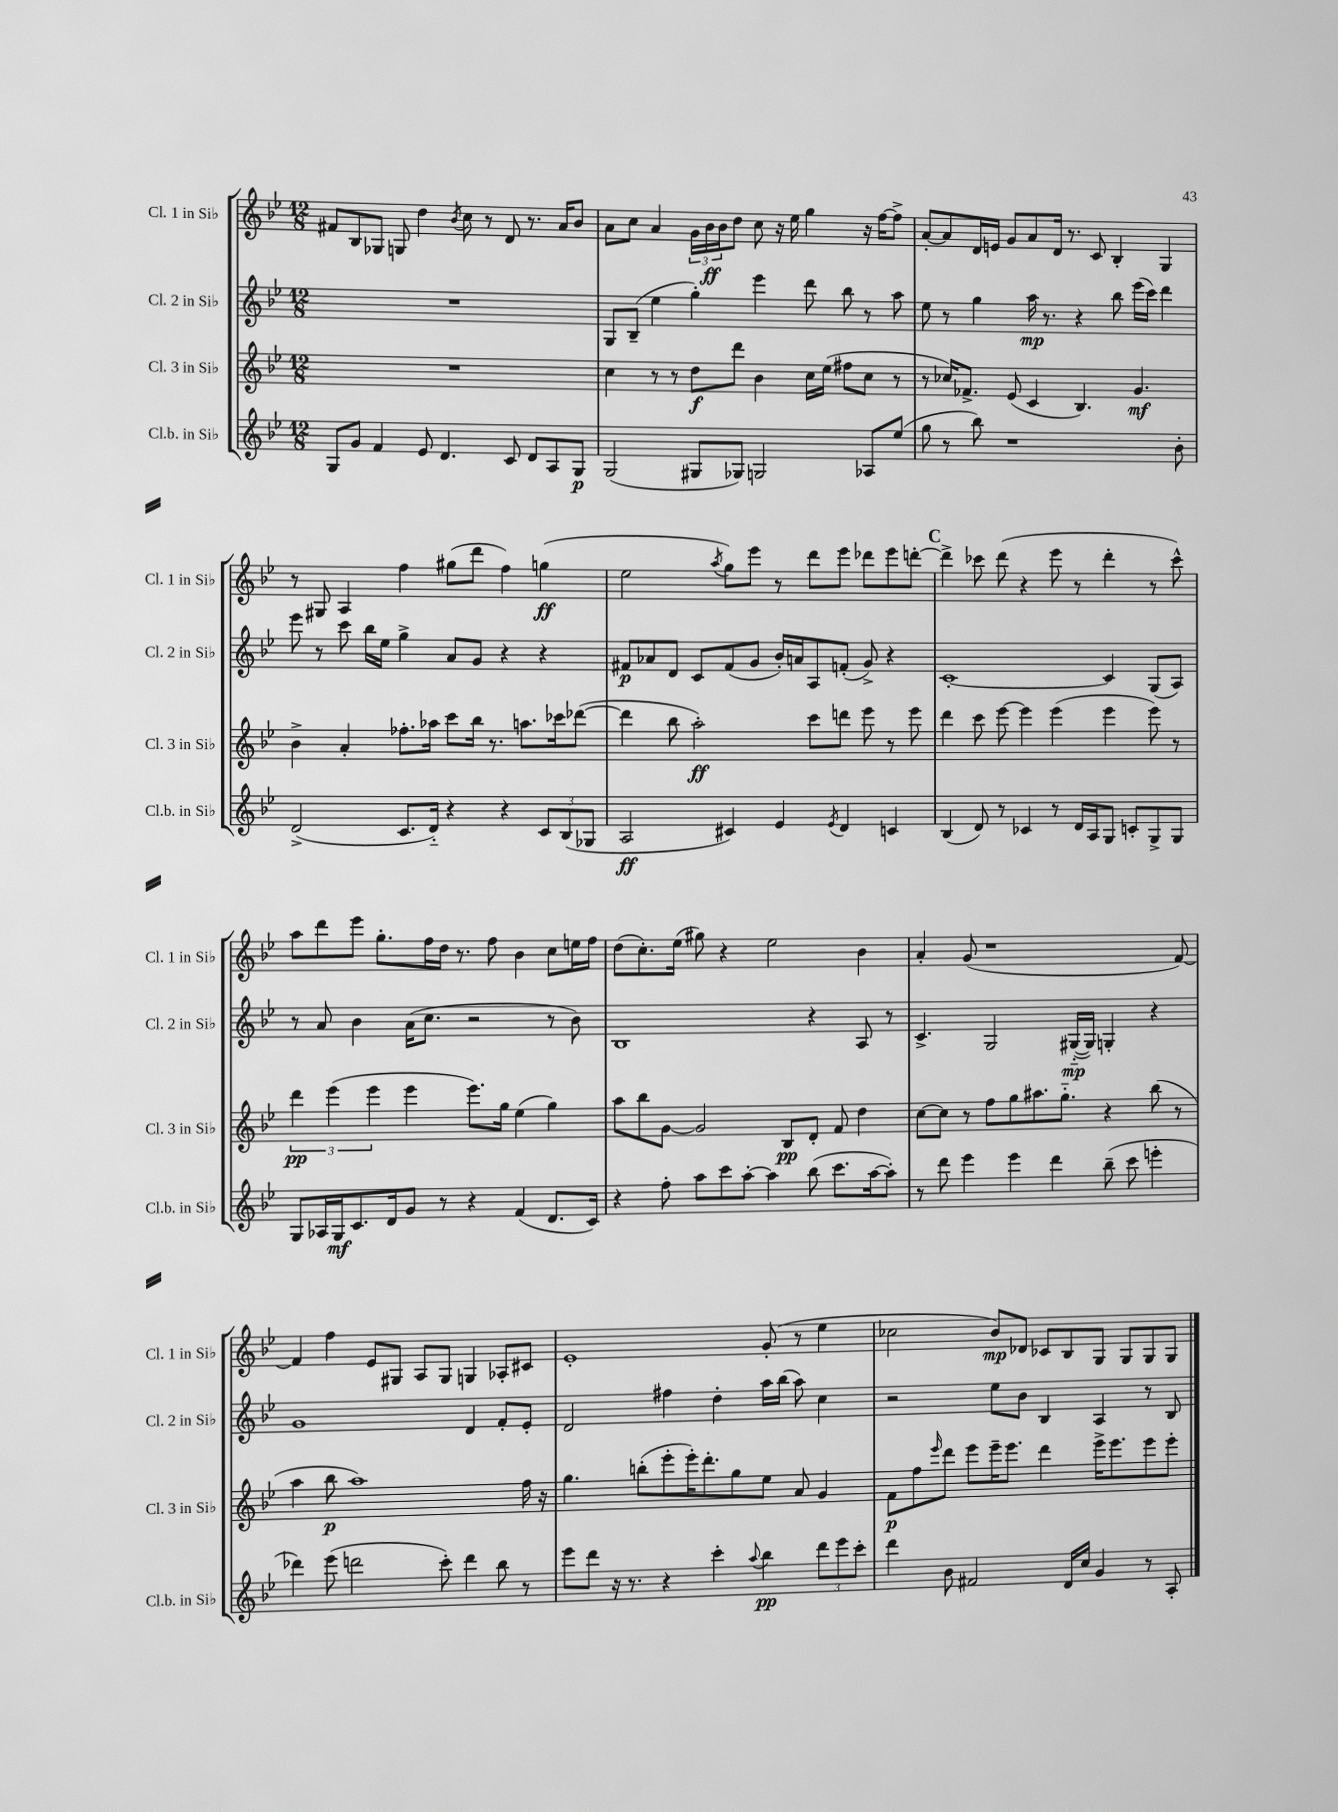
<<
\new StaffGroup <<
\new Staff = "s0" \with { instrumentName = "Cl. 1 in Sib" shortInstrumentName = "Cl. 1 in Sib" } {
    \clef treble \key bes \major \numericTimeSignature \time 12/8
    fis'8 bes8 ges8 g8 d''4 \acciaccatura { bes'8 } c''8 r8 d'8 r8. a'16 bes'8 |
    a'8 c''8 a'4 \tuplet 3/2 { g'16 bes'16\ff bes'16 } d''8 c''8 r16 ees''16 g''4 r16 f''16~ f''8-> |
    a'8~-. a'8 d'16 e'16 g'8 a'8 d'16 r8. c'8 bes4-. g4 |
    r8 gis8 a4 f''4 gis''8( d'''8 f''4) g''4\ff( |
    ees''2 \acciaccatura { a''8 } g''8) ees'''8 r8 d'''8 ees'''8 des'''8 ees'''8 d'''8~-. |
    \mark \markup { \bold "C" } d'''4-> ces'''8 d'''8( r4 ees'''8 r8 d'''4-. r8 ces'''8-^) |
    a''8 d'''8 ees'''8 g''8.-. f''16 d''16 r8. f''8 bes'4 c''8 e''16 f''16 |
    d''8( c''8.-.) ees''16( gis''8) r4 ees''2 bes'4 |
    a'4-. g'8( r1 f'8~) |
    f'4 f''4 ees'8 gis8 a8 gis8 g4 aes8-. cis'8 |
    ees'1-. g'8-.( r8 ees''4 |
    ces''2 bes'8\mp) des'8 ces'8 bes8 g8 g8 g8 g8 \bar "|." |
}
\new Staff = "s1" \with { instrumentName = "Cl. 2 in Sib" shortInstrumentName = "Cl. 2 in Sib" } {
    \clef treble \key bes \major \numericTimeSignature \time 12/8
    R1. |
    g8 bes8--( ees''4 g''4-.) ees'''4 d'''8 bes''8 r8 a''8 |
    ees''8 r8 g''4 a''16\mp r8. r4 bes''8 ees'''16( c'''16) d'''4 |
    ees'''8 r8 c'''8 bes''16 ees''16 g''4-> a'8 g'8 r4 r4 |
    fis'8\p aes'8 d'8 c'8 fis'8( g'8 bes'16-.) a'16 a8 f'8-.( g'8->) r4 |
    \mark \markup { \bold "C" } c'1~-. c'4 g8( a8) |
    r8 a'8 bes'4 a'16( c''8. r2 r8 bes'8) |
    bes1 r4 a8 r8 |
    c'4.-> g2 gis16~-_\mp( gis16) g4-. r4 |
    g'1 d'4 f'8-. ees'8-. |
    d'2 fis''4 d''4-. a''16 bes''16( a''8) c''4 |
    r2 ees''8 bes'8 bes4 a4 r8 bes8 \bar "|." |
}
\new Staff = "s2" \with { instrumentName = "Cl. 3 in Sib" shortInstrumentName = "Cl. 3 in Sib" } {
    \clef treble \key bes \major \numericTimeSignature \time 12/8
    R1. |
    c''4 r8 r8 d''8\f d'''8 bes'4 c''16 ees''16( fis''8 c''8 r8 |
    r8 ces''16) fes'8.-> ees'8( c'4 bes4.) g'4.\mf |
    bes'4-> a'4-. fes''8.-. aes''16 c'''8 bes''16 r8. a''8. ces'''16 des'''8~( |
    des'''4 bes''8 a''2-.\ff) c'''8 d'''8 ees'''8 r8 ees'''8 |
    \mark \markup { \bold "C" } d'''4 c'''8 ees'''8~ ees'''4 ees'''4( ees'''4 ees'''8) r8 |
    \tuplet 3/2 { d'''4\pp ees'''4( ees'''4 } ees'''4 ees'''8.) g''16 ees''4( g''4) |
    a''8 bes''8 g'8~ g'2 bes8\pp d'8-. f'8 d''4 |
    c''8~ c''8 r8 f''8 g''8 ais''8. g''8.-_ r4 bes''8( r8 |
    a''4 bes''8\p a''1) f''16 r16 |
    g''4. b''8-.( ees'''8-. ees'''16-.) d'''8.-. g''8 ees''8 a'8 g'4 |
    f'8\p f''8 \grace { ees'''16 } d'''8 ees'''8 ees'''16-- ees'''8. d'''4 ees'''16-> ees'''8. ees'''8 ees'''8-. \bar "|." |
}
\new Staff = "s3" \with { instrumentName = "Cl.b. in Sib" shortInstrumentName = "Cl.b. in Sib" } {
    \clef treble \key bes \major \numericTimeSignature \time 12/8
    g8 g'8 f'4 ees'8 d'4. c'8 d'8 a8 g8\p |
    g2( gis8 ges8) g2 aes8 ees''8( |
    g''8 r8 bes''8) r1 bes'8-. |
    d'2->( c'8. d'16-_) r4 r4 \tuplet 3/2 { c'8 bes8( ges8 } |
    a2\ff cis'4) ees'4 \acciaccatura { ees'8 } d'4 c'4 |
    \mark \markup { \bold "C" } bes4( d'8) r8 ces'4 r8 d'16 a16 g8 c'8-. g8-> g8 |
    g8 aes16 g16\mf c'8. d'16 g'8 r8 r4 f'4( d'8. c'16) |
    r4 f''8-. a''8 c'''8 a''8~-. a''4 bes''8( c'''8. a''16~ a''8-.) |
    r8 d'''8 ees'''4 ees'''4 d'''4 bes''8--( c'''8 e'''4-. |
    des'''4) ees'''8( d'''2 c'''8-.) d'''4 bes''8 r8 |
    ees'''8 d'''8 r16 r8. r4 c'''4-. \appoggiatura { a''8 } bes''4\pp \tuplet 3/2 { d'''8 ees'''8 c'''8-. } |
    d'''4 bes'8 fis'2 d'16 c''16 g'4 r8 a8-. \bar "|." |
}
>>
>>
\layout { \context { \Score \remove "Bar_number_engraver" } }
